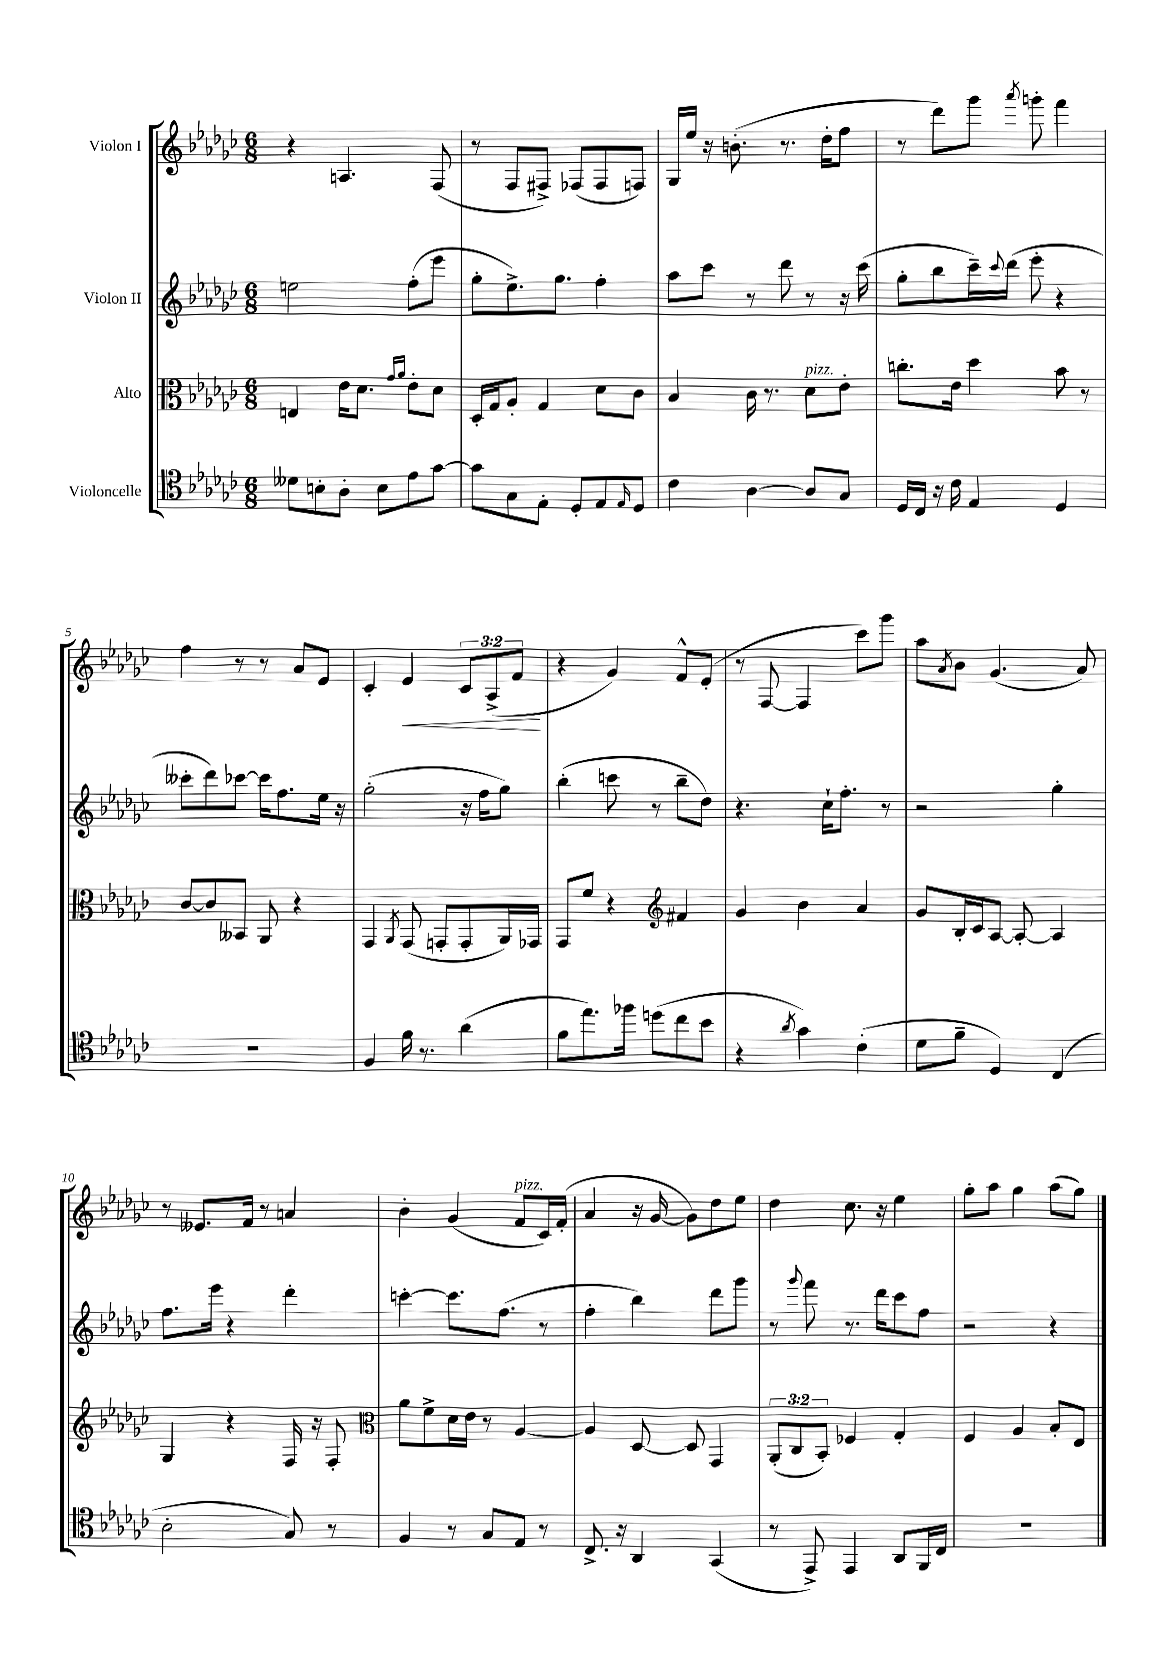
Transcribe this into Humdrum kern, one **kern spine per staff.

**kern	**kern	**kern	**kern
*staff4	*staff3	*staff2	*staff1
*clefC4	*clefC3	*clefG2	*clefG2
*k[b-e-a-d-g-c-]	*k[b-e-a-d-g-c-]	*k[b-e-a-d-g-c-]	*k[b-e-a-d-g-c-]
*M6/8	*M6/8	*M6/8	*M6/8
8d--	4E	2ee	4r
8B'	.	.	.
8A-'	16e-	.	4.A
.	8.d-	.	.
8B	.	.	.
.	16qqg-	.	.
.	16qqa-	.	.
8e-	8e-'	(8ff'	.
[8g-	8d-	8eee-	(8F
=	=	=	=
8g-]	16D-'	8gg-'	8r
.	16G-	.	.
8G-	8A-'	8.ee-^)	8F
8E-'	4G-	.	8F#^)
.	.	8.gg-	.
8D-'	.	.	(8F-
8E-	8d-	4ff'	8F-
16qqE-	.	.	.
8D-	8c-	.	8F)
=	=	=	=
4c-	4B-	8aa-	16G-
.	.	.	16ee-
.	.	8ccc-	16r
.	.	.	(8.b'
[4A-	16c-	8r	.
.	8.r	.	.
.	.	8ddd-	8.r
8A-]	8d-	8r	.
.	.	.	16dd-'
8G-	8e-'	16r	8ff
.	.	(16ccc-	.
=	=	=	=
16D-	8.cc'	8gg-'	8r
16C-	.	.	.
16r	.	8bb-	8ddd-)
16c-	16e-	.	.
4E-	4dd-	16ccc-~)	8ggg-
.	.	8qqccc-	.
.	.	(16ddd-	.
.	.	.	8qaaa-
.	.	8eee-'	8ggg'
4D-	8b-	4r	4fff
.	8r	.	.
=	=	=	=
2.r	[8c-	8ccc--'	4ff
.	8c-]	8ddd-)	.
.	8BB--	[8ccc-	8r
.	8AA-	16ccc-]	8r
.	.	8.ff	.
.	4r	.	8a-
.	.	16ee-	8e-
.	.	16r	.
=	=	=	=
4F	4GG-	(2gg-'	4c-'
.	8qAA-	.	.
16f	(8GG-	.	4e-
8.r	.	.	.
.	8GG'	.	.
(4a-	8GG'	16r	12c-
.	.	16ff	.
.	.	.	(12A-^
.	16AA-)	8gg-)	.
.	.	.	12f
.	16GG-	.	.
=	=	=	=
8f	8GG-	(4bb-'	4r
8.ee-)	8f	.	.
.	4r	8ccc	4g-)
16ff-	.	.	.
(8dd	.	8r	.
*	*clefG2	*	*
8cc-	4f#	8bb-~	8f^^
8b-	.	8dd-)	(8e-'
=	=	=	=
4r	4g-	4.r	8r
.	.	.	[8F
8qa-	.	.	.
4g-)	4b-	.	4F]
.	.	16cc-`	.
.	.	8.ff'	.
(4c-'	4a-	.	8ccc-)
.	.	8r	8ggg-
=	=	=	=
8d-	8g-	2r	8aa-
.	.	.	8qa-
8f~	16B-'	.	8b-
.	16c-	.	.
4D-)	[8A-	.	(4.g-
.	8A-'_	.	.
(4C-	4A-]	4gg-'	.
.	.	.	8a-)
=	=	=	=
2B-'	4G-	8.ff	8r
.	.	.	8.e--
.	.	16eee-	.
.	4r	4r	.
.	.	.	16f
.	.	.	8r
8G-)	16F	4ddd-'	4a
.	16r	.	.
8r	8F'	.	.
=	=	=	=
*	*clefC3	*	*
4F	8a-	[4ccc'	4b-'
.	8f^	.	.
8r	16d-	8.ccc]	(4g-
.	16e-	.	.
8G-	8r	.	.
.	.	(8.ff	.
8E-	[4A-	.	8f
8r	.	8r	16c-)
.	.	.	(16f'
=	=	=	=
8.C-^	4A-]	4ff'	4a-
16r	.	.	.
4AA-	[8D-	4bb-)	16r
.	.	.	[16g-
.	8D-]	.	8g-])
(4GG-	4GG-	8ddd-	8dd-
.	.	8ggg-	8ee-
=	=	=	=
8r	(12AA-'	8r	4dd-
.	12C-	.	.
.	.	8qqggg-	.
8EE-^)	.	8fff	.
.	12BB-')	.	.
4EE-	4F-	8.r	8.cc-
.	.	16ddd-	16r
8AA-	4G-'	8ccc-	4ee-
16FF	.	8ff	.
16C-	.	.	.
=	=	=	=
2.r	4F	2r	8gg-'
.	.	.	8aa-
.	4A-	.	4gg-
.	8B-'	4r	(8aa-
.	8E-	.	8gg-)
==	==	==	==
*-	*-	*-	*-
